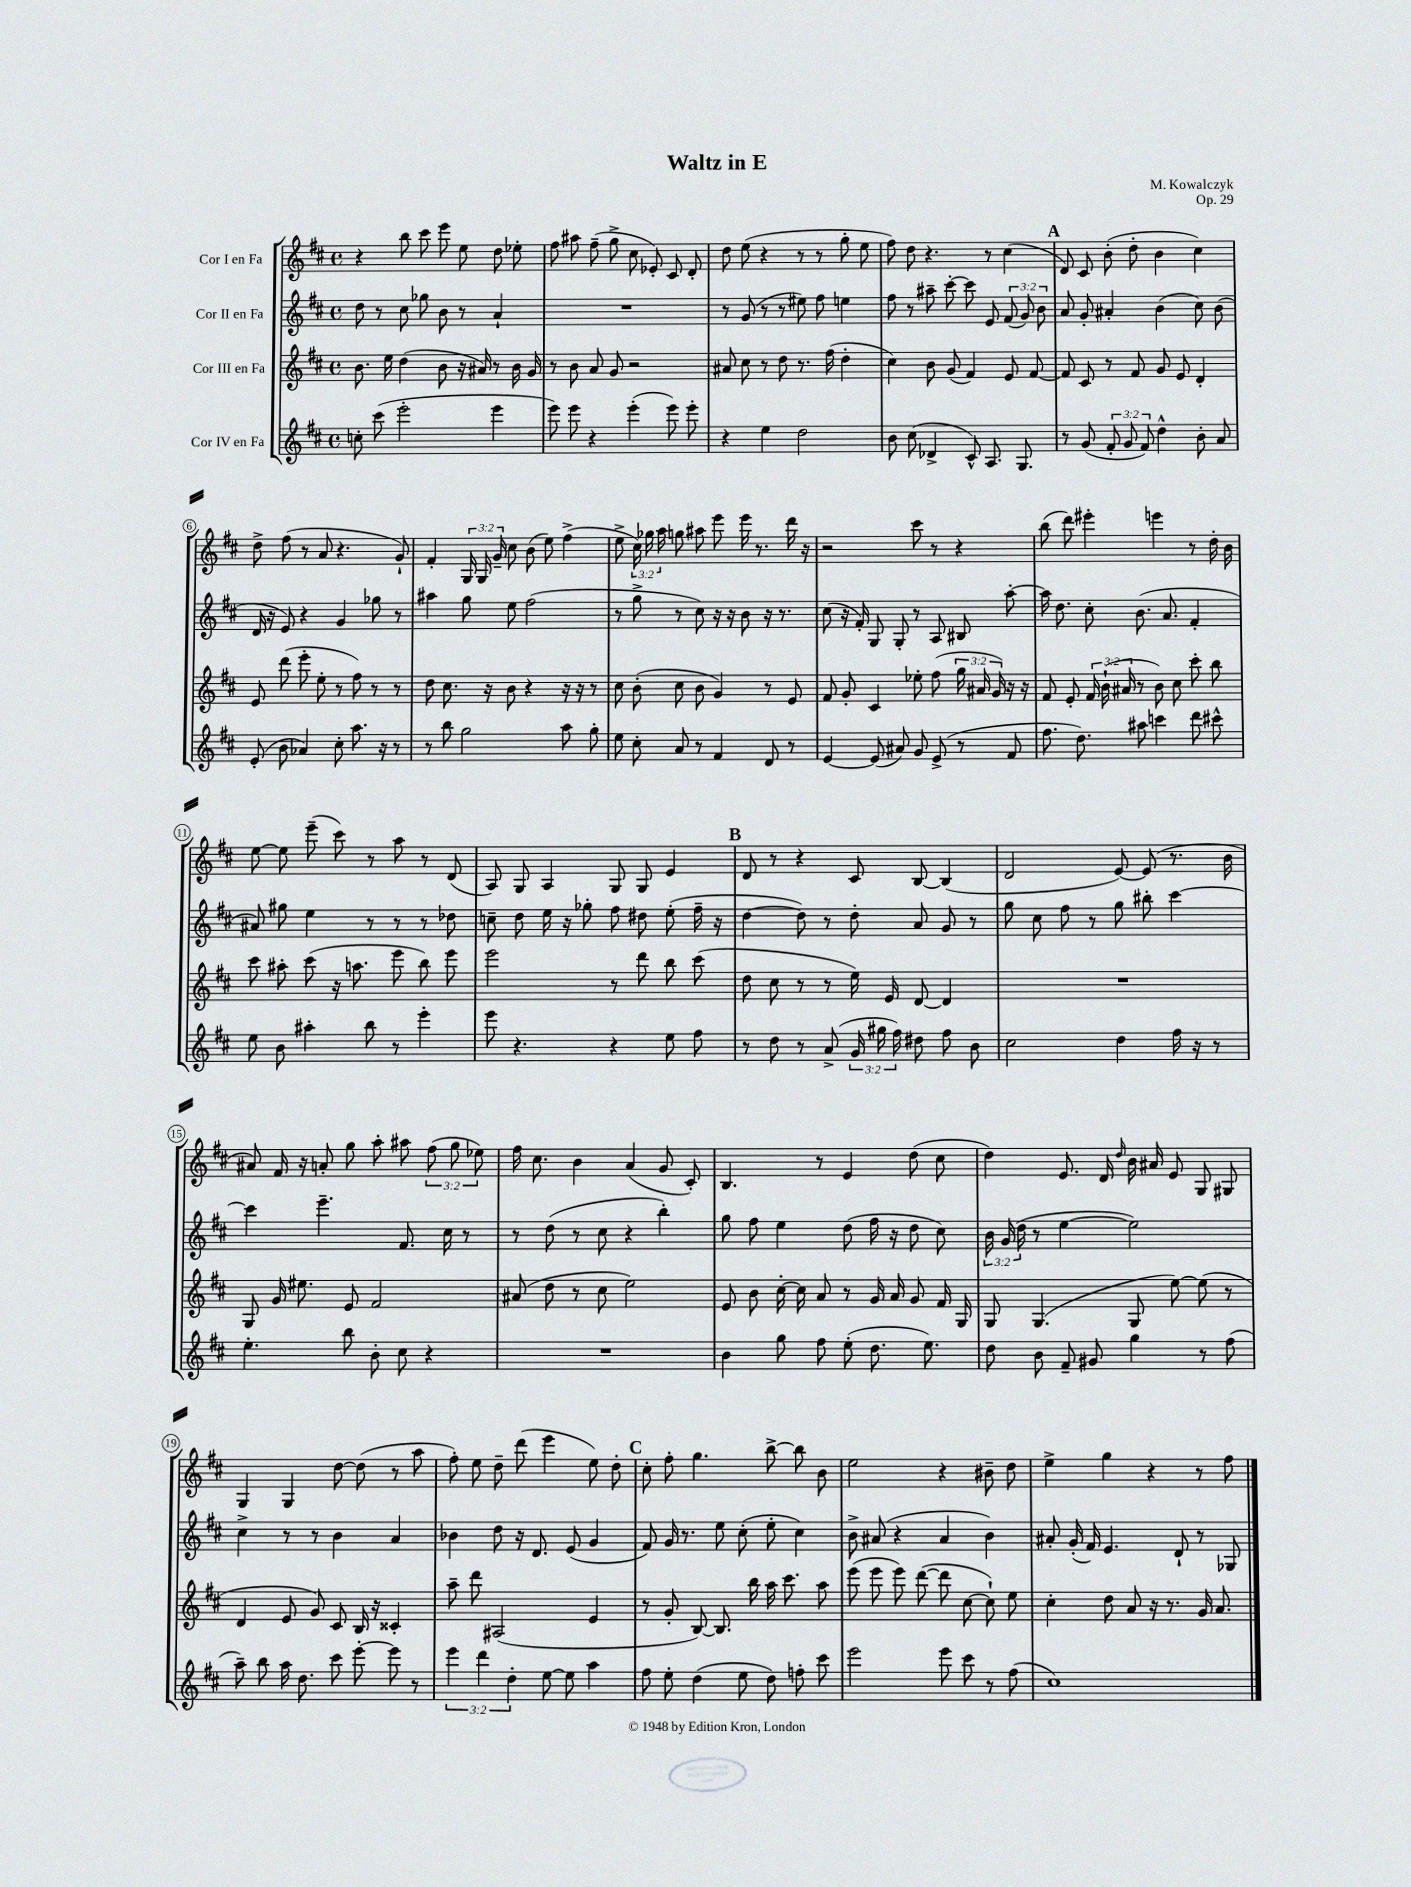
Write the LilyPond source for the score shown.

\header { title = "Waltz in E" composer = "M. Kowalczyk" opus = "Op. 29" }
<<
\new StaffGroup <<
\new Staff = "s0" \with { instrumentName = "Cor I en Fa" } {
    \clef treble \key d \major \defaultTimeSignature \time 4/4 \override Staff.TupletNumber.text = #tuplet-number::calc-fraction-text
    \autoBeamOff r4 b''8 cis'''8 e'''8 e''8 d''8 ees''8-. |
    fis''8 ais''8 fis''8--( g''8-> cis''8 ees'8-.) cis'8 d'8-. |
    d''8 e''8( r4 r8 r8 g''8-. e''8 |
    fis''8) d''8 r4. r8 cis''4( |
    \mark \markup { \bold "A" } d'8) cis'8 b'8-.( d''8-. b'4 cis''4) |
    d''8-> fis''8( r8 a'8 r4. g'8-!) |
    fis'4-. \tuplet 3/2 { g16 g16 g'16-- } cis''8 b'8( e''8) fis''4->( |
    e''8-> \tuplet 3/2 { cis''16) ges''16 a''16 } g''8 ais''8 e'''8 e'''16 r8. d'''16 r16 |
    r2 cis'''8 r8 r4 |
    b''8( d'''8) eis'''4-. e'''4 r8 d''16-. b'16 |
    e''8~ e''8 e'''8--( cis'''8) r8 a''8 r8 d'8( |
    a8) g8 a4 g8 g8 e'4 |
    \mark \markup { \bold "B" } d'8 r8 r4 cis'8 b8~ b4( |
    d'2 e'8~) e'8( r8. b'16 |
    ais'8) fis'16 r16 a'8-. g''8 a''8-. ais''8 \tuplet 3/2 { fis''8( g''8 ees''8) } |
    fis''16 cis''8. b'4 a'4( g'8 cis'8-.) |
    b4. r8 e'4 d''8( cis''8 |
    d''4) e'8. d'16 \grace { d''16 } b'16 ais'16 e'8 g8 gis8 |
    g4 g4 d''8~ d''8( r8 a''8 |
    fis''8-.) e''8 d''8-- d'''8( e'''4 e''8) d''8-. |
    \mark \markup { \bold "C" } cis''8-. fis''8-. g''4. b''8~-> b''8 b'8 |
    e''2 r4 bis'8-- d''8 |
    e''4-> g''4 r4 r8 fis''8 \bar "|." |
}
\new Staff = "s1" \with { instrumentName = "Cor II en Fa" } {
    \clef treble \key d \major \defaultTimeSignature \time 4/4 \override Staff.TupletNumber.text = #tuplet-number::calc-fraction-text
    \autoBeamOff d''8 r8 cis''8 ges''8 b'8 r8 a'4-! |
    R1 |
    r8 g'8( r8 r8 eis''8) fis''8 e''4 |
    fis''8 r8 ais''8-- cis'''8~-. cis'''8 e'8 \tuplet 3/2 { fis'8( g'8) b'8 } |
    \mark \markup { \bold "A" } a'8 g'8-. ais'4-. b'4( cis''8) b'8( |
    d'16 r16 e'8) r4 g'4 ges''8 r8 |
    ais''4 g''8 e''8 fis''2( |
    r8 g''8-> r8 cis''8) r16 r16 b'8 r16 r8. |
    cis''8( r16 fis'16-.) g8 g8-. r8 a8 bis8 a''8~-. |
    a''16 d''8. cis''8-. b'8.( a'8. fis'4-. |
    ais'8) gis''8 e''4 r8 r8 r8 des''8 |
    c''8-- d''8 e''16 r16 ges''8-. fis''8 dis''8 e''8-.( fis''16-- r16 |
    \mark \markup { \bold "B" } d''4~ d''8) r8 d''8-. a'8 g'8 r8 |
    g''8 cis''8 fis''8 r8 g''8 bis''8-. cis'''4~ |
    cis'''4 e'''4.-- fis'8. cis''16 r8 |
    r8 d''8( r8 cis''8 r4 b''4-.) |
    g''8 fis''8 e''4 d''8( fis''16 r16 d''8 cis''8) |
    \tuplet 3/2 { b'16 g'16( d''16 } r8 e''4~ e''2) |
    cis''4-> r8 r8 b'4 a'4 |
    bes'4 d''8 r16 d'8. e'8( g'4 |
    \mark \markup { \bold "C" } fis'8) g'16 r8. e''8 cis''8-.( e''8-. cis''4) |
    b'8-> ais'8( r4 ais'4 b'4) |
    ais'8-. g'16-.( fis'16) e'4. d'8-! r8 ges8 \bar "|." |
}
\new Staff = "s2" \with { instrumentName = "Cor III en Fa" } {
    \clef treble \key d \major \defaultTimeSignature \time 4/4 \override Staff.TupletNumber.text = #tuplet-number::calc-fraction-text
    \autoBeamOff b'8. e''16 d''4( b'8 r16 ais'16) r8 b'16 g'16 |
    r8 b'8 a'8 g'8 r2 |
    ais'8 cis''8 r8 d''8 r8. fis''16( d''4-. |
    cis''4) b'8 g'8( fis'4) e'8 fis'8~ |
    \mark \markup { \bold "A" } fis'8 cis'8 r8 fis'8 g'8 e'8 d'4-. |
    e'8 d'''8( e'''8-. e''8-. r8 fis''8) r8 r8 |
    d''8 cis''8. r16 b'8 r4 r16 r16 r8 |
    cis''8 b'8-.( cis''8 b'8 g'4) r8 e'8 |
    fis'8 g'8-. cis'4 ees''8-. fis''8( \tuplet 3/2 { g''16 ais'16 g'16) } r16 r16 |
    fis'8 e'8-. \tuplet 3/2 { fis'16 b'16-!( ais'16 } r8 b'8) cis''8 cis'''8-. b''8 |
    cis'''8 ais''8-. cis'''8( r16 a''8. e'''8 b''8) e'''8 |
    e'''2 r8 d'''8 b''8 cis'''8( |
    \mark \markup { \bold "B" } d''8 cis''8 r8 r8 e''16) e'16 d'8~ d'4 |
    R1 |
    g8 g'16 eis''8. e'8 fis'2 |
    ais'8( d''8 r8 cis''8 e''2) |
    e'8 b'8 cis''16~-. cis''16 a'8 r8 g'16 a'16 g'8 fis'16 g16 |
    g8 g4.( g8 e''8~) e''8( r8 |
    d'4 e'8 g'8) cis'8 b16 r16 cisis'4-. |
    a''8-- d'''8 ais2( e'4 |
    \mark \markup { \bold "C" } r8 g'8-. b8~) b8. b''16 a''16 cis'''8. a''8 |
    e'''8( e'''8 e'''8) d'''8~( d'''8 cis''8~ cis''8-!) e''8 |
    cis''4-. d''8 a'8 r16 r8. g'16 a'8. \bar "|." |
}
\new Staff = "s3" \with { instrumentName = "Cor IV en Fa" } {
    \clef treble \key d \major \defaultTimeSignature \time 4/4 \override Staff.TupletNumber.text = #tuplet-number::calc-fraction-text
    \autoBeamOff c''8-. cis'''8( e'''2-. e'''4 |
    e'''8) e'''8 r4 e'''4-.( e'''8) e'''8-. |
    r4 e''4 d''2 |
    b'8 cis''8( des'4-> cis'8-^) a8. g8. |
    \mark \markup { \bold "A" } r8 g'8( \tuplet 3/2 { fis'8-. g'8 fis'8) } d''4-^ b'8-. a'8 |
    e'8-.( b'8 aes'4) cis''8-. a''8. r16 r8 |
    r8 b''8 g''2 a''8 g''8-. |
    e''8 cis''8-. a'8 r8 fis'4 d'8 r8 |
    e'4~ e'8( ais'8) g'8 e'8->( r8 fis'8 |
    fis''8. d''8.) ais''8 c'''4 d'''8 cis'''8-^ |
    e''8 b'8 ais''4-. b''8 r8 e'''4-. |
    e'''8 r4. r4 e''8 fis''8 |
    \mark \markup { \bold "B" } r8 d''8 r8 a'8->( \tuplet 3/2 { g'16 gis''16 fis''16) } dis''8 fis''8 b'8 |
    cis''2 d''4 fis''16 r16 r8 |
    e''4.-. b''8 b'8-. cis''8 r4 |
    R1 |
    b'4 g''8 fis''8 e''8-.( d''8. e''8.) |
    d''8 b'8 fis'8-- gis'8 g''4 r8 fis''8( |
    a''8--) b''8 a''16 d''8. cis'''8 e'''8~-. e'''8 r8 |
    \tuplet 3/2 { e'''4 d'''4 d''4-. } e''8~ e''8 a''4 |
    \mark \markup { \bold "C" } fis''8 e''8-. d''4( e''8 d''8) f''8-. cis'''8 |
    e'''2 e'''8 cis'''8 r8 fis''8( |
    cis''1) \bar "|." |
}
>>
>>
\layout { \context { \Score \override BarNumber.stencil = #(make-stencil-circler 0.1 0.3 ly:text-interface::print) } }
